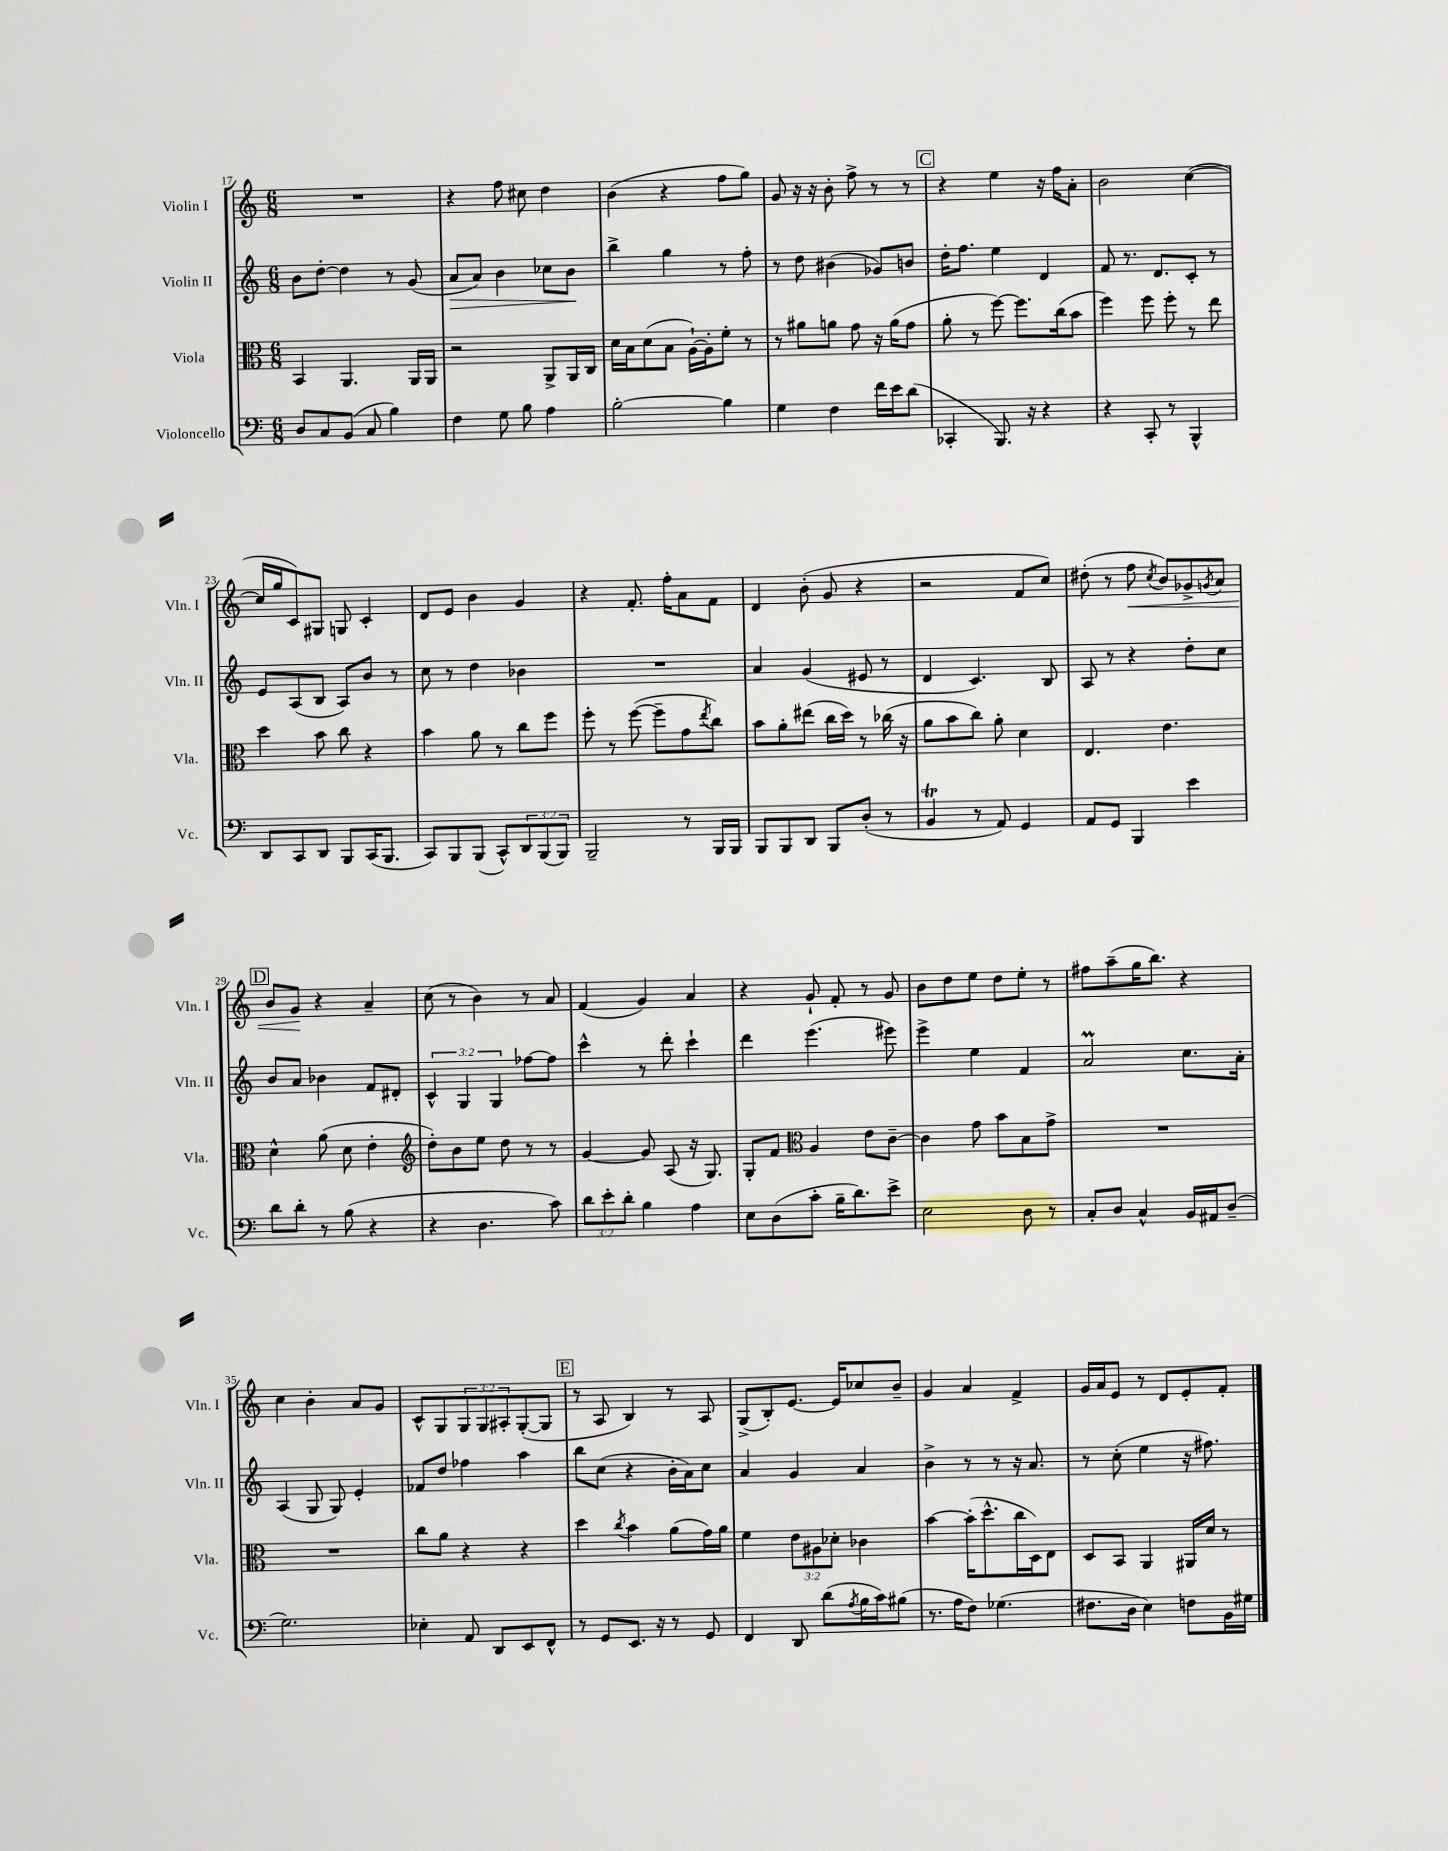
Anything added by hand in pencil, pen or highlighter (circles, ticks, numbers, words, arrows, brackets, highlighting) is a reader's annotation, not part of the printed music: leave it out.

**kern	**kern	**kern	**dynam	**kern	**dynam
*part4	*part3	*part2	*part2	*part1	*part1
*staff4	*staff3	*staff2	*staff2	*staff1	*staff1
*I"Violoncello	*I"Viola	*I"Violin II	*	*I"Violin I	*
*I'Vc.	*I'Vla.	*I'Vln. II	*	*I'Vln. I	*
*clefF4	*clefC3	*clefG2	*	*clefG2	*
*k[]	*k[]	*k[]	*	*k[]	*
*M6/8	*M6/8	*M6/8	*	*M6/8	*
=17	=17	=17	=17	=17	=17
8D/L	4BB/	8b\L	.	2.r	.
8C/	.	[8dd'\J	.	.	.
(8BB/J	4.AA/	4dd\]	.	.	.
8C/	.	.	.	.	.
4B\)	.	8r	.	.	.
.	16AA/LL	(8g/	.	.	.
.	16AA/JJ	.	.	.	.
=18	=18	=18	=18	=18	=18
!	!	!	!LO:HP:b	!	!
4F\	2r	8a/L	>	4r	.
.	.	8a/J)	.	.	.
8G\	.	4b\	.	8ff\	.
8B\	.	.	.	8cc#X\	.
4A\	8AA^/L	8cc-X\L	.	4dd\	.
.	16AA/L	8b\J	.	.	.
.	16C/JJ	.	.	.	.
.	.	.	]	.	.
=19	=19	=19	=19	=19	=19
[2B'\	16d\LL	4bb^\	.	(4b\	.
.	16B\J	.	.	.	.
.	(8d\	.	.	.	.
.	8B\J	4gg\	.	4r	.
.	[16A`\LL)	.	.	.	.
.	16A'\J]	.	.	.	.
4B\]	8f'\J	8r	.	8ff\L	.
.	8r	8ff'\	.	8gg\J)	.
=20	=20	=20	=20	=20	=20
4G\	8r	8r	.	8g/	.
.	8a#X\L	8dd\	.	16r	.
.	.	.	.	16r	.
4F\	8an\J	(4b#X\	.	8b'\	.
.	8g\	.	.	8ff^\	.
16f\LL	16r	8g-X/L)	.	8r	.
16e\J	(16a\KL	.	.	.	.
(8d\J	8g\J	8bn/J	.	8r	.
!!LO:REH:place=s1:t=C
=21	=21	=21	=21	=21	=21
4CC-X'/	8a'\	16dd'\KL	.	4r	.
.	.	8.ff\J	.	.	.
.	8r	.	.	.	.
8.BBB/)	[8ff\)	4ee\	.	4ee\	.
.	8.ff\L]	.	.	.	.
16r	.	.	.	.	.
4r	.	4d/	.	16r	.
.	(16cc\k	.	.	16ff\KL	.
.	8b\J	.	.	8a'\J	.
=22	=22	=22	=22	=22	=22
4r	4ff\)	8f/	.	2b\	.
.	.	8.r	.	.	.
8CC'/	8ff\	.	.	.	.
.	.	8.d/L	.	.	.
8r	8ff'\	.	.	.	.
4BBB^^/	8r	8c'/J	.	([4cc\	.
.	8ee\	8r	.	.	.
!!LO:LB:g=z
=23	=23	=23	=23	=23	=23
8DD/L	4dd\	8e/L	.	16cc/LL]	.
.	.	.	.	16gg/J	.
8CC/	.	(8A/	.	8c/)	.
8DD/J	8b\	8B/J	.	8G#X/J	.
8BBB/L	8cc\	8A/L)	.	8Gn/	.
(16CC/K	4r	8b/J	.	4c'/	.
8.BBB/J	.	.	.	.	.
.	.	8r	.	.	.
=24	=24	=24	=24	=24	=24
8CC/L)	4b\	8cc\	.	8d/L	.
8BBB/	.	8r	.	8e/J	.
(8BBB/J	8a\	4dd\	.	4b\	.
8CC^^/L)	8r	.	.	.	.
12DD/	8cc\L	4b-X\	.	4g/	.
(12BBB/	.	.	.	.	.
.	8ff\J	.	.	.	.
12BBB/J)	.	.	.	.	.
=25	=25	=25	=25	=25	=25
2BBB~/	8ff'\	2.r	.	4r	.
.	8r	.	.	.	.
.	([8ff\	.	.	8.f'/	.
.	8ff~\L]	.	.	.	.
.	.	.	.	16ff'\KL	.
8r	8g\	.	.	8a\	.
.	8qee/	.	.	.	.
16BBB/LL	8cc\J)	.	.	8f\J	.
16BBB/JJ	.	.	.	.	.
=26	=26	=26	=26	=26	=26
8BBB/L	8b\L	4a/	.	4d/	.
8BBB/	8a'\	.	.	.	.
8DD/J	(8ee#X\J	(4g/	.	(8b'\	.
8BBB/L	16cc\LL	.	.	8g/	.
.	16dd\JJ)	.	.	.	.
(8D'/J	8r	8e#X/	.	4r	.
8r	(16cc-X\	8r	.	.	.
.	16r	.	.	.	.
=27	=27	=27	=27	=27	=27
4BBt/	8a\L	4d/	.	2r	.
.	8b\	.	.	.	.
8r	8cc\J)	4.c/)	.	.	.
8AA/)	8a'\	.	.	.	.
4GG/	4d\	.	.	8f/L	.
.	.	8B/	.	8cc/J)	.
=28	=28	=28	=28	=28	=28
8AA/L	4.E/	8A/	.	(8dd#X'\	.
8GG/J	.	8r	.	8r	.
!	!	!	!	!	!LO:HP:b
4BBB/	.	4r	.	8ff\	<
.	.	.	.	8qcc/	.
.	4.e\	.	.	8b/L)	.
4e\	.	8dd'\L	.	8g-X^/	.
.	.	.	.	8qgn/	.
.	.	8cc\J	.	8a/J	.
!!LO:LB:g=z
!!LO:REH:place=s1:t=D
=29	=29	=29	=29	=29	=29
8d\L	4d^^\	8b/L	.	8b/L	.
8d'\J	.	8a/J	.	8g/J	.
8r	(8a\	4b-X\	.	4r	[
(8B\	8d\	.	.	.	.
4r	4e'\	8f/L	.	4a~/	.
.	.	8d#X'/J	.	.	.
=30	=30	=30	=30	=30	=30
*	*clefG2	*	*	*	*
4r	8dd'\L)	6c^^/	.	(8cc\	.
.	8b\	.	.	8r	.
.	.	6G/	.	.	.
4.D\	8ee\J	.	.	4b\)	.
.	.	6G/	.	.	.
.	8dd\	.	.	.	.
.	8r	[8ff-X\L	.	8r	.
8c\)	8r	8ff-\J]	.	8a/	.
=31	=31	=31	=31	=31	=31
12d\L	[4g/	4ccc^^\	.	(4f/	.
12e'\	.	.	.	.	.
12d'\J	.	.	.	.	.
4B\	8g/]	8r	.	4g/)	.
.	(8A/	8ddd'\	.	.	.
4A\	16r	4ccc`\	.	4a/	.
.	8.G/)	.	.	.	.
=32	=32	=32	=32	=32	=32
8E\L	8G'/L	4ddd\	.	4r	.
(8D\	8f/J	.	.	.	.
*	*clefC3	*	*	*	*
8c'\J	4A/	(4.eee\	.	8g`/	.
16B~\KL	.	.	.	8f'/	.
8.d\)	.	.	.	.	.
.	8e\L	.	.	8r	.
8e^\J	[8c~\J	8eee#X\)	.	8g/	.
=33	=33	=33	=33	=33	=33
2E\	4c\]	4eee^\	.	8b\L	.
.	.	.	.	8dd\	.
.	8g\	4ee\	.	8ee\J	.
.	8b\L	.	.	8dd\L	.
8D\	8B\	4f/	.	8ee'\J	.
8r	8g^\J	.	.	8r	.
=34	=34	=34	=34	=34	=34
8C'/L	2.r	2aM/	.	8ff#X\L	.
8D/J	.	.	.	(8aa~\	.
4C^^/	.	.	.	16gg\K	.
.	.	.	.	8.bb\J)	.
16BB/LL	.	8.cc\L	.	4r	.
16AA#X/J	.	.	.	.	.
(8D~/J	.	.	.	.	.
.	.	16a'\Jk	.	.	.
!!LO:LB:g=z
=35	=35	=35	=35	=35	=35
2.G\)	2.r	(4A/	.	4cc\	.
.	.	8G/	.	4b'\	.
.	.	8G/)	.	.	.
.	.	4e'/	.	8a/L	.
.	.	.	.	8g/J	.
=36	=36	=36	=36	=36	=36
4E-X'\	8cc\L	8f-X/L	.	8c^^/L	.
.	8a\J	8dd/J	.	8G/	.
8AA/	4r	4ff-X\	.	12G/	.
.	.	.	.	12G/	.
8DD/L	.	.	.	.	.
.	.	.	.	12A#X'/	.
8EE/	4r	4aa\	.	([8G'/	.
8FF^^/J	.	.	.	8G/J]	.
!!LO:REH:place=s1:t=E
=37	=37	=37	=37	=37	=37
8r	4dd\	8bb\L	.	8r	.
8GG/L	.	(8cc\J	.	8A/	.
.	8qcc/	.	.	.	.
8.EE/J	4b\	4r	.	4B/)	.
16r	.	.	.	.	.
8r	(8a\L	16b'\LL	.	8r	.
.	.	16a\J)	.	.	.
8GG/	16g\L)	8cc\J	.	8A/	.
.	16a\JJ	.	.	.	.
=38	=38	=38	=38	=38	=38
4FF/	4f\	4a/	.	(8G^/L	.
.	.	.	.	8B'/)	.
8DD/	12e\L	4g/	.	[8.e/J	.
.	12A#X\	.	.	.	.
(8d\L	.	.	.	.	.
.	12d-X'\J	.	.	.	.
.	.	.	.	16e/KL]	.
8qA/	.	.	.	.	.
16B\L	4c-X\	4a/	.	8cc-X/	.
16c\J)	.	.	.	.	.
(8B#X\J	.	.	.	8b~/J	.
=39	=39	=39	=39	=39	=39
8.r	[4b\	4b^\	.	4g/	.
16A\KL	.	.	.	.	.
8F\J)	(16b'\KL]	8r	.	4a/	.
.	8.dd^^\	.	.	.	.
(4.G-X\	.	8r	.	.	.
.	16cc\L	16r	.	4f^/	.
.	16D\J)	8.a/	.	.	.
.	8E\J	.	.	.	.
=40	=40	=40	=40	=40	=40
8.F#X\L	8D/L	8r	.	16g/LL	.
.	.	.	.	16a/J	.
.	8BB/J	(8cc'\	.	8e/J	.
16D\Jk	.	.	.	.	.
4E\)	4AA/	4ee\	.	8r	.
.	.	.	.	8d/L	.
8Fn\L	16AA#X/LL	16r	.	8e'/	.
.	16d/JJ	8.ff#X\)	.	.	.
16BB\L	8r	.	.	8f'/J	.
16G#X\JJ	.	.	.	.	.
==	==	==	==	==	==
*-	*-	*-	*-	*-	*-
